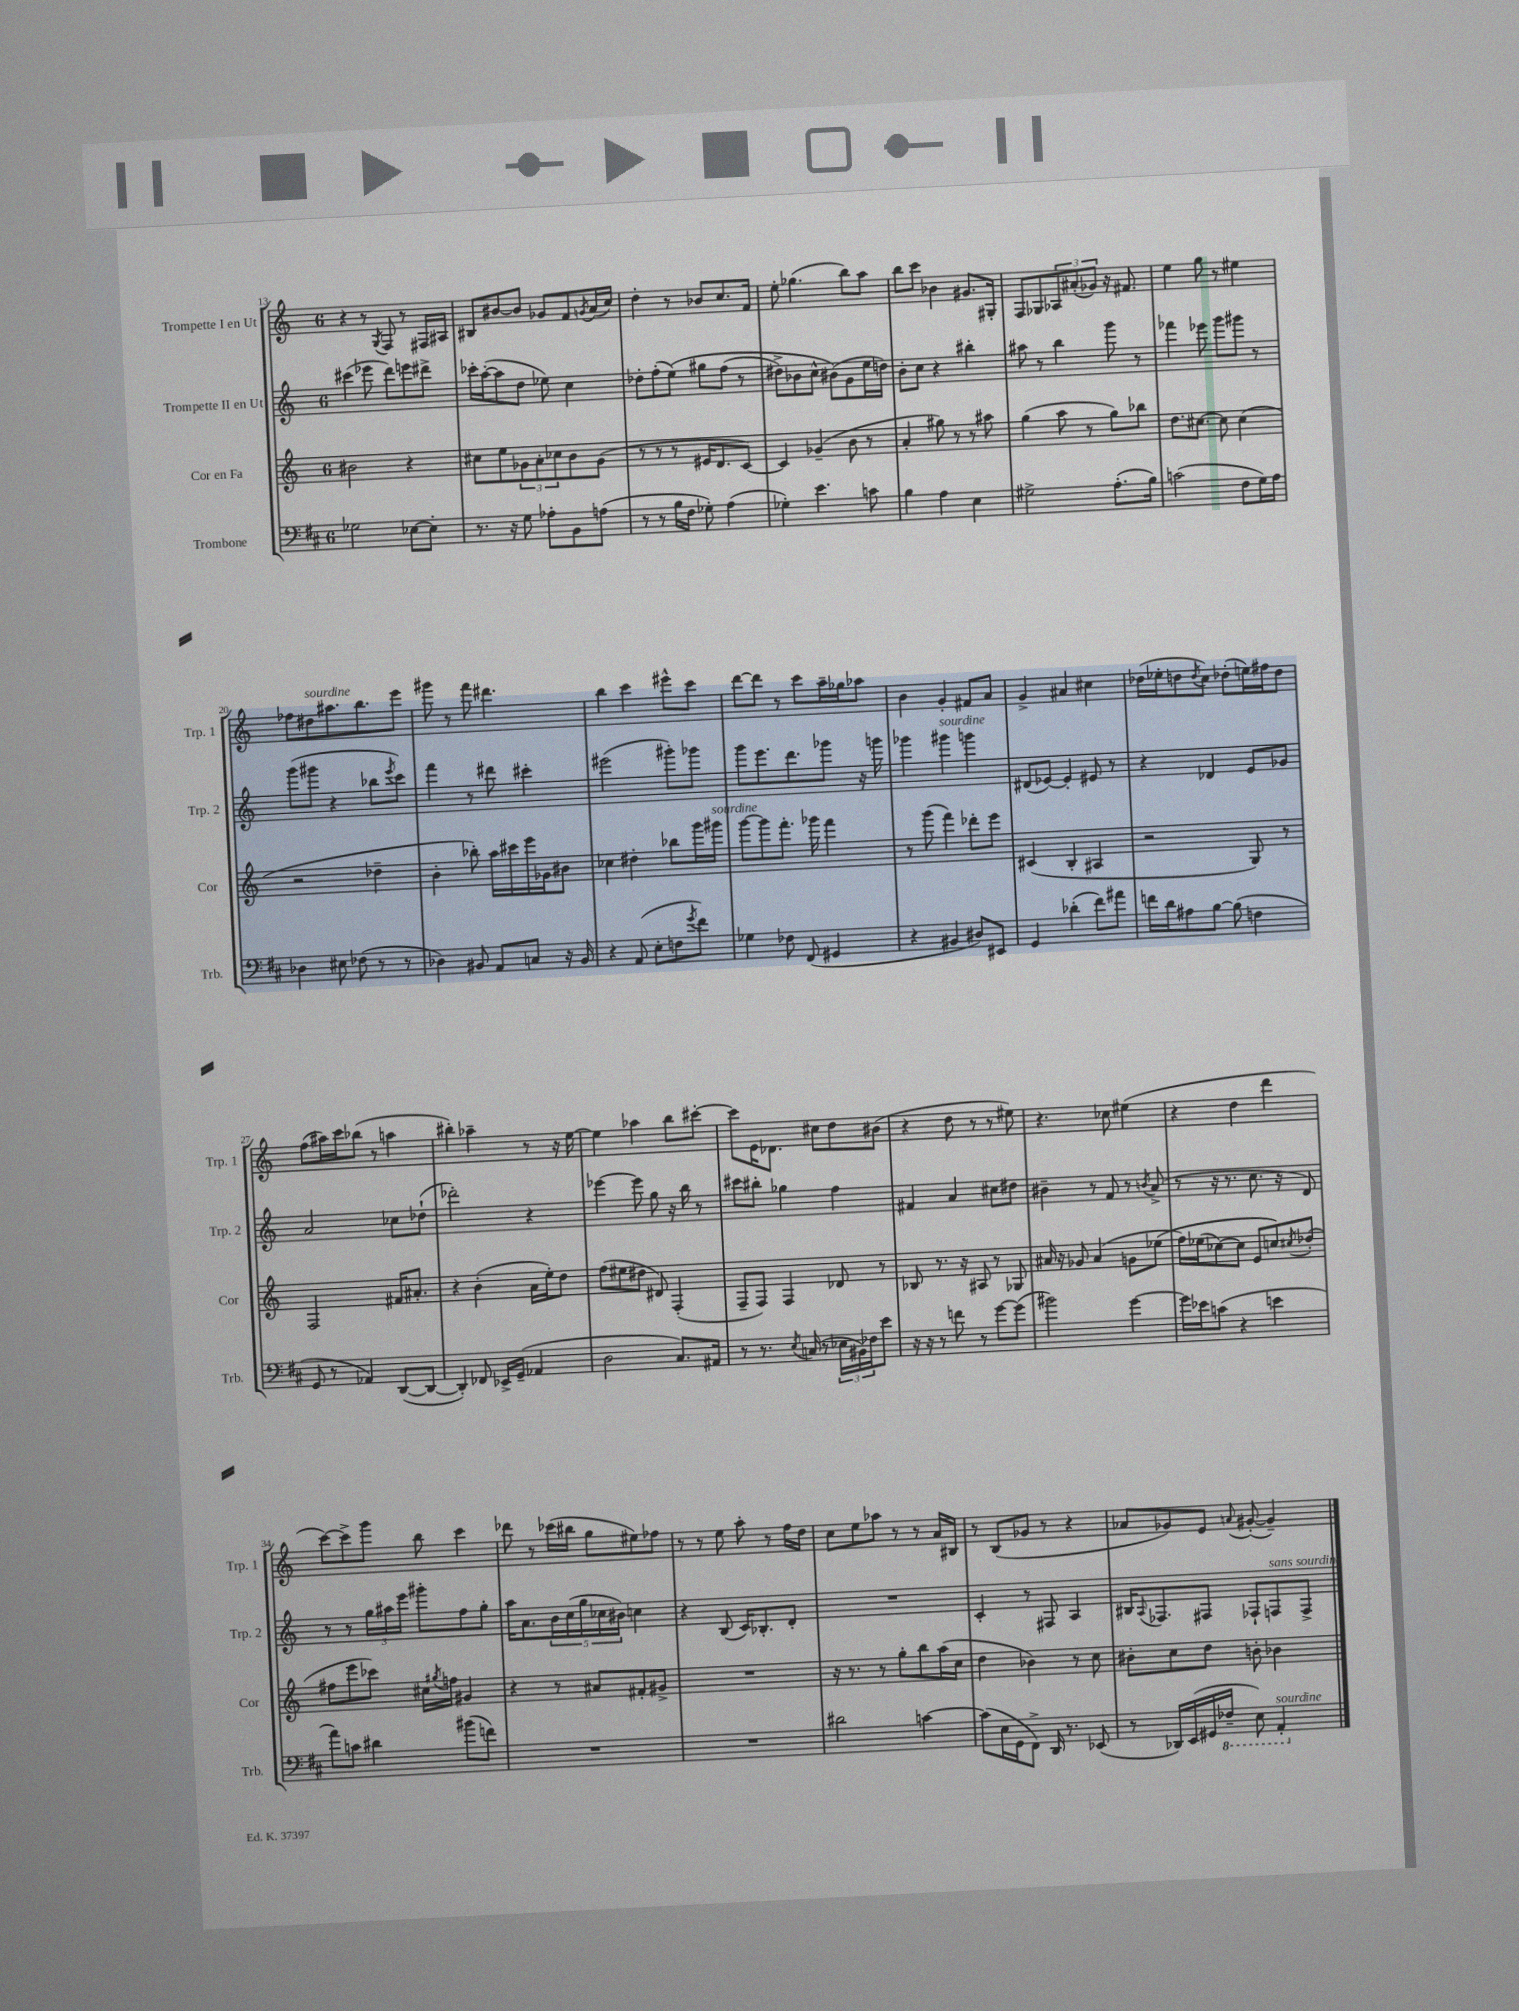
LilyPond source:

<<
\new StaffGroup <<
\new Staff = "s0" \with { instrumentName = "Trompette I en Ut" shortInstrumentName = "Trp. 1" } {
    \clef treble \key c \major \once \override Staff.TimeSignature.style = #'single-digit \time 6/8
    r4 r8 \acciaccatura { g8 } f8 r8 fis16 ais16 |
    bis8 bis'8~ bis'8 ges'8 f'8 \acciaccatura { g'8 } a'16( c''16) |
    d''4-. r8 bes'8 c''8. f'16 |
    e''8-. ges''4.( b''8) a''8 |
    b''8 c'''8 bes'4 gis'8. gis16-. |
    f8 ges8 \tuplet 3/2 { aes8 ais'8-.( ges'8) } r16 fis'8. |
    e''4 g''8 r8 eis''4 |
    fes''8 dis''8^\markup { \italic "sourdine" } ais''8. b''8. e'''8 |
    gis'''8 r8 f'''8 dis'''4. |
    b''4 c'''4 eis'''8-^ c'''8 |
    d'''8~ d'''8 r8 c'''8 a''16-- ges''16 aes''8 |
    b'4 g'4-. fis'8 a'8 |
    g'4-> ais'4 cis''4 |
    des''16( ees''16-. d''8 \acciaccatura { d''8 } c''8) des''8-.( e''16) fis''16 des''8 |
    f''8( ais''16) c'''16 bes''8( r8 a''4 |
    bis''4-.) aes''4-- r8 r16 e''16~ |
    e''4 aes''4 b''8 cis'''8~-. |
    cis'''8 e'16 des'8. cis''8 d''8 bis'8( |
    r4 d''8 r8 r8 eis''8) |
    r4. ces''8 eis''4( |
    r4 d''4 d'''4 |
    c'''8~) c'''8-> g'''8 b''8 c'''4 |
    des'''8 r8 ces'''16( bis''16 g''8 eis''8) fes''8 |
    r8 r8 e''8 a''8-. r8 f''16 d''16 |
    c''8 e''8 aes''8 r8 r8 a'16 bis16 |
    r8 b8( ges'8 r8 r4 |
    aes'8 ges'8) e'8 \appoggiatura { a'8 } gis'8~-.( gis'4--) \bar "|." |
}
\new Staff = "s1" \with { instrumentName = "Trompette II en Ut" shortInstrumentName = "Trp. 2" } {
    \clef treble \key c \major \once \override Staff.TimeSignature.style = #'single-digit \time 6/8
    cis'''4( ees'''8 d'''8) e'''8 dis'''8-> |
    ces'''16-. a''16~-.( a''8 d''8 ees''8) c''4 |
    des''8-. f''8-.( e''8)\( gis''8 f''8( r8 |
    dis''8->) bes'8 c''8-^ bis'8(\) g'8 e''16 d''16) |
    b'8-. c''8 r4 bis''4-. |
    ais''8 r8 b''4 g'''8 r8 |
    fes'''4 ees'''8 g'''8 gis'''8 r8 |
    g'''8( gis'''8 r4 bes''8 \acciaccatura { e'''8 } c'''8) |
    f'''4 r8 dis'''8 cis'''4-. |
    eis'''2( gis'''8-.) ges'''8 |
    g'''8 e'''8. d'''8. ges'''8 r16 g'''16 |
    ges'''4 gis'''4^\markup { \italic "sourdine" } g'''4 |
    dis'8( ees'8~) ees'4-. eis'8 r8 |
    r4 des'4 e'8 ges'8 |
    a'2 ces''8 des''8-!( |
    des'''2-.) r4 |
    ees'''4~ ees'''8 g''8 r16 b''16 r8 |
    cis'''8 bis''8-. ges''4 f''4 |
    fis'4 a'4 cis''8 dis''8 |
    bis'4-- r8 f'8 r8 \acciaccatura { b'8 } a'8->( |
    r8 r16 r8. c''8. r16 d'8) |
    r8 r8 \tuplet 3/2 { g''16 ais''16 e'''16 } gis'''8-. f''8 g''8-. |
    a''16 a'8. \tuplet 5/4 { b'16 c''16( g''16 ces''16 bis'16) } c''4 |
    r4 b8( c'16) bes8.-. d'8-. |
    R2. |
    c'4-. r8 fis8 a4 |
    bis16 \appoggiatura { a8 } fes8. fis8 fes8-! f8^\markup { \italic "sans sourdine" } f8-> \bar "|." |
}
\new Staff = "s2" \with { instrumentName = "Cor en Fa" shortInstrumentName = "Cor" } {
    \clef treble \key c \major \once \override Staff.TimeSignature.style = #'single-digit \time 6/8
    bis'2 r4 |
    cis''8 e''8 \tuplet 3/2 { ges'8 a'8-. ces''8 } b'8 ges'8( |
    r8 r8 r8 eis'16 d'8. c'8~) |
    c'4 ges'4--( b'8 r8 |
    a'4-. gis''8) r8 r8 ais''8 |
    g''4( a''8 r8 g''8) bes''8 |
    d''8. cis''8.~ cis''8 cis''4( |
    r2 des''4-- |
    b'4-. bes''8-.) a''16 cis'''16 e'''16 ges'16 bis'8 |
    ces''4 dis''4-. bes''8 g'''16 gis'''16^\markup { \italic "sourdine" } |
    g'''8~ g'''8 f'''8.-. ges'''16 f'''4 |
    r8 g'''8( f'''4) des'''8-. e'''8 |
    cis'4( b4-. ais4 |
    r2 g8) r8 |
    f2 fis'16 ais'8.-. |
    r4 b'4-.( a'16 e''16-.) d''8 |
    f''8( eis''8 dis''8 dis'8) f4-.( |
    f8-- f8) f4 des'8 r8 |
    bes8 r8. r16 ais8 r8 ges8 |
    ais'16 r16 ges'8 ais'4( g'8 ees''8\( |
    f''16) ees''16( ces''8~) ces''8 e'8 c''8\) \acciaccatura { cis''8 } des''8-.( |
    fis''8 e'''8 ces'''8) cis''16 \acciaccatura { gis''8 } f''16 gis'4 |
    r4 r8 ais'8 fis'8-. gis'8-> |
    R2. |
    r16 r8. r8 g''8-. b''8 a''16( c''16 |
    d''4 bes'4) r8 c''8 |
    bis'8-. c''8 d''8 b'8-. bes'4 \bar "|." |
}
\new Staff = "s3" \with { instrumentName = "Trombone" shortInstrumentName = "Trb." } {
    \clef bass \key d \major \once \override Staff.TimeSignature.style = #'single-digit \time 6/8
    ges2 ees8~ ees8-. |
    r8. r16 g8 aes8-. b,8 a8( |
    r8 r8 b16 fis16 ges8-.) a4( |
    ges4-.) e'4. c'8 |
    b4 a4 e4 |
    gis2-> a8.-.( b16) |
    c'2( fis8 g16) a16 |
    des4 eis8 fes8( r8 r8 |
    des4) bis,8 a,8 c8 r16 bis,16 |
    r4 a,8( e8-. f8 \acciaccatura { g'8 } fis'8) |
    ges4 fes8 fis,8( gis,4 |
    r4 bis,4 dis8) eis,8 |
    g,4 des'4-.( fis'8) ais'8 |
    f'16 d'16 ais8 b8~ b8( f4 |
    g,8 r8 aes,4) d,8~( d,8~ |
    d,4-.) fes,8 ees,16-> g,16--( aes,4 |
    d2 cis8.) ais,16 |
    r8 r8. \acciaccatura { e8 } c16( r8 \tuplet 3/2 { ees16 bis,16) fes16 } e'8 |
    r16 r16 r8 f'8 r8 g'8~ g'8( |
    bis'2) g'4~ |
    g'16 ees'16 c'8( r4 e'4 |
    a'8) c'8 dis'4 bis'8( f'8) |
    R2. |
    R2. |
    dis'2 c'4~ |
    c'8( e16 g,16 fis,8->) d,16 r8. ees,8( |
    r8 des,16) e,16( gis,16 \ottava #-1 fes,16-- e,8) a,,4-.^\markup { \italic "sourdine" } \ottava #0 \bar "|." |
}
>>
>>
\layout { \context { \Score currentBarNumber = #13 } }
